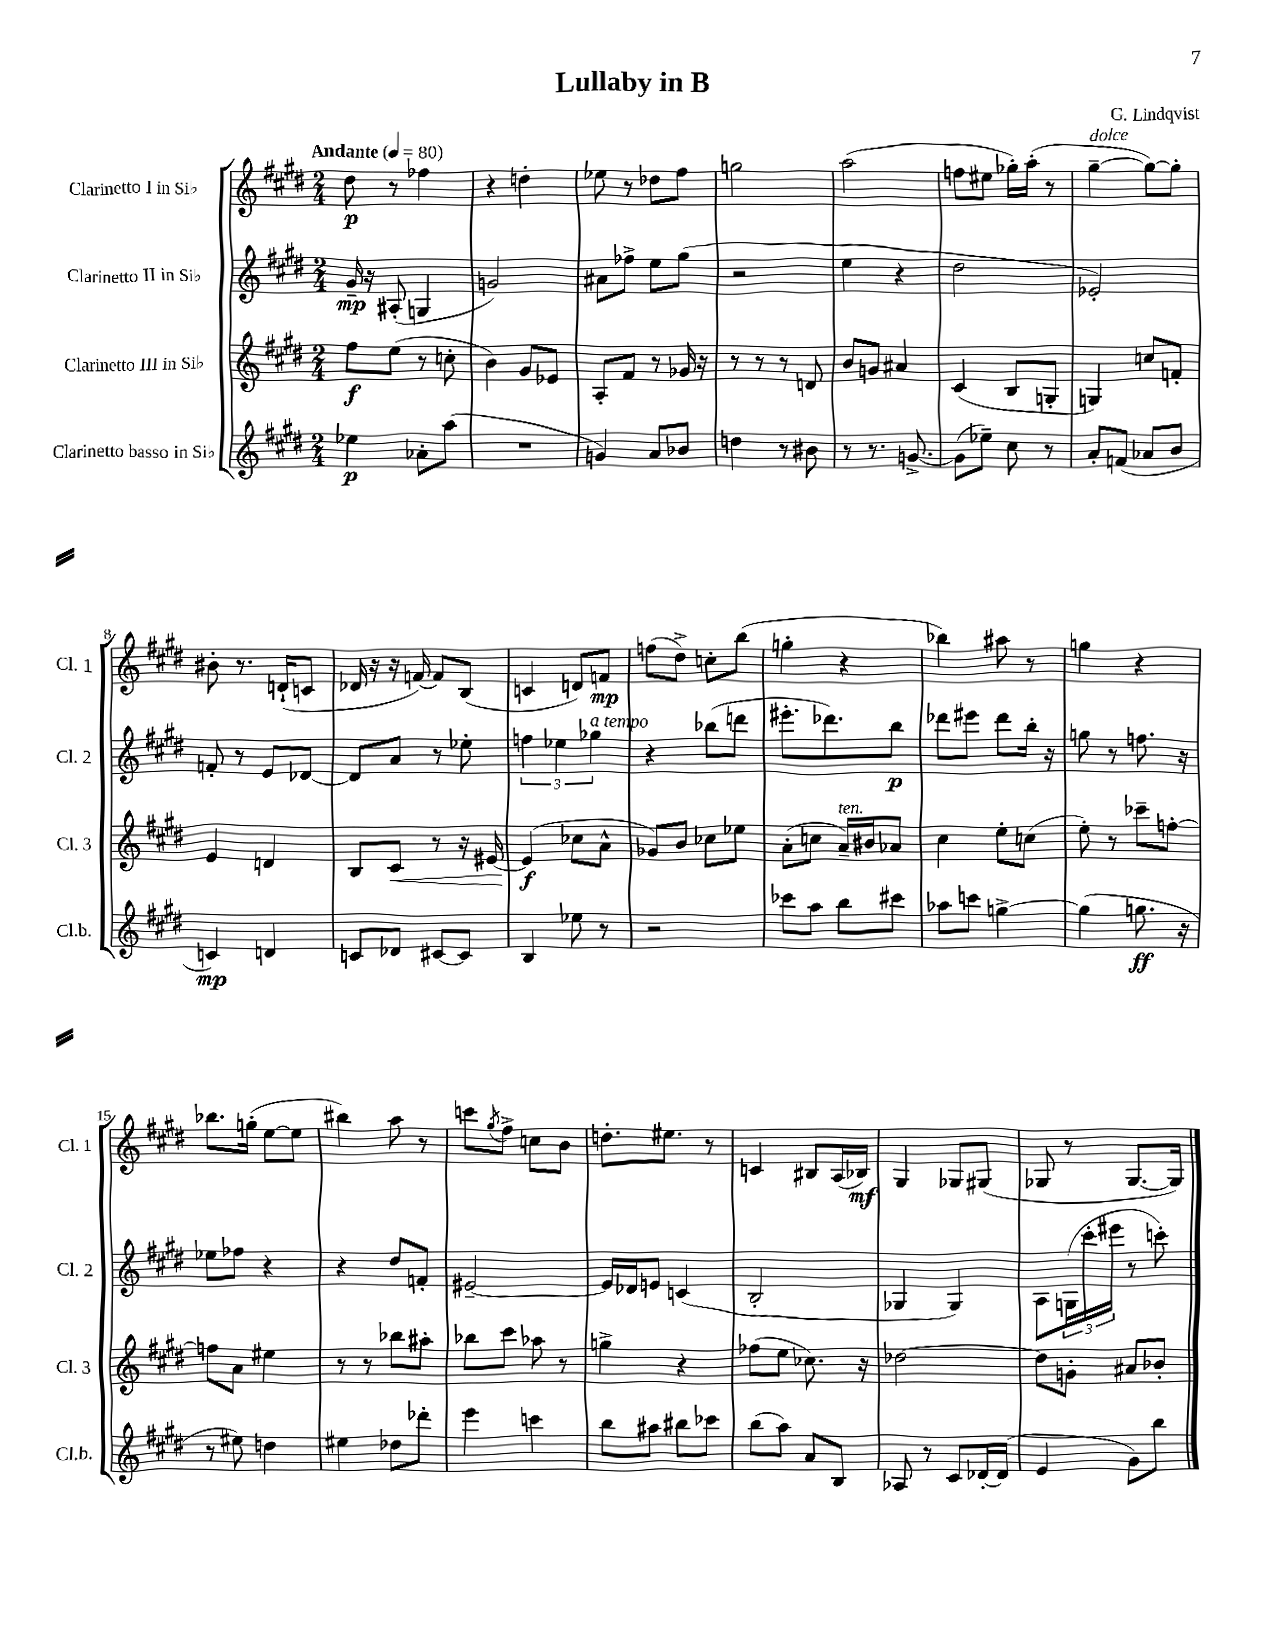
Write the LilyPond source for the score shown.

\header { title = "Lullaby in B" composer = "G. Lindqvist" }
<<
\new StaffGroup <<
\new Staff = "s0" \with { instrumentName = "Clarinetto I in Sib" shortInstrumentName = "Cl. 1" } {
    \clef treble \key e \major \numericTimeSignature \time 2/4 \tempo "Andante" 4 = 80
    dis''8\p r8 fes''4 |
    r4 d''4-. |
    ees''8 r8 des''8 fis''8 |
    g''2 |
    a''2( |
    f''8 eis''8 ges''16-.) a''16-.( r8 |
    gis''4~--^\markup { \italic "dolce" } gis''8~) gis''8-. |
    bis'8-. r8. d'16-!( c'8 |
    des'16 r16 r16 f'16~) f'8 b8( |
    c'4 d'8) f'8\mp |
    f''8( dis''8->) c''8-. b''8( |
    g''4-. r4 |
    bes''4) ais''8 r8 |
    g''4 r4 |
    bes''8. g''16-.( e''8~ e''8 |
    bis''4) a''8 r8 |
    c'''8 \acciaccatura { gis''8 } fis''8-> c''8 b'8 |
    d''8.-. eis''8. r8 |
    c'4 bis8 a16( bes16\mf) |
    gis4 ges8 gis8( |
    ges8 r8 ges8.~ ges16) \bar "|." |
}
\new Staff = "s1" \with { instrumentName = "Clarinetto II in Sib" shortInstrumentName = "Cl. 2" } {
    \clef treble \key e \major \numericTimeSignature \time 2/4
    gis'16--\mp r16 ais8-.( g4 |
    g'2) |
    ais'8 fes''8-> e''8 gis''8( |
    r2 |
    e''4 r4 |
    dis''2 |
    ees'2-.) |
    f'8-. r8 e'8 des'8~ |
    des'8 a'8 r8 ees''8-. |
    \tuplet 3/2 { f''4 ees''4 ges''4^\markup { \italic "a tempo" } } |
    r4 bes''8( d'''8 |
    eis'''8.-. des'''8.) b''8\p |
    des'''8 eis'''8 des'''8 b''16-. r16 |
    g''8 r8 f''8. r16 |
    ees''8 fes''8 r4 |
    r4 dis''8 f'8-. |
    eis'2~-- |
    eis'16 des'16 e'8 c'4( |
    b2-. |
    ges4 ges4) |
    a8 \tuplet 3/2 { g16( cis'''16-. eis'''16 } r8 c'''8-.) \bar "|." |
}
\new Staff = "s2" \with { instrumentName = "Clarinetto III in Sib" shortInstrumentName = "Cl. 3" } {
    \clef treble \key e \major \numericTimeSignature \time 2/4
    fis''8\f e''8( r8 c''8-. |
    b'4) gis'8 ees'8 |
    a8-. fis'8 r8 ges'16 r16 |
    r8 r8 r8 d'8 |
    b'8 g'8 ais'4 |
    cis'4( b8 g8-. |
    g4) c''8 f'8-. |
    e'4 d'4 |
    b8 cis'8\< r8 r16 eis'16~ |
    eis'4\f\!( ces''8 a'8-^ |
    ges'8) b'8 ces''8 ees''8 |
    a'8-.( c''8 a'16--^\markup { \italic "ten." }) bis'16 aes'8 |
    cis''4 e''8-. c''8( |
    e''8-.) r8 ces'''8-- f''8~-. |
    f''8 a'8 eis''4 |
    r8 r8 bes''8 ais''8-. |
    bes''8 cis'''8 aes''8 r8 |
    g''4-> r4 |
    fes''8( e''8 ces''8.) r16 |
    des''2~ |
    des''8 g'8-. ais'8 bes'8-. \bar "|." |
}
\new Staff = "s3" \with { instrumentName = "Clarinetto basso in Sib" shortInstrumentName = "Cl.b." } {
    \clef treble \key e \major \numericTimeSignature \time 2/4
    ees''4\p aes'8-. a''8( |
    R2 |
    g'4) a'8 bes'8 |
    d''4 r8 bis'8 |
    r8 r8. g'8.~-> |
    g'8( ees''8--) cis''8 r8 |
    a'8-. f'8( aes'8 b'8 |
    c'4\mp) d'4 |
    c'8 des'8 cis'8~ cis'8 |
    b4 ees''8 r8 |
    r2 |
    ces'''8 a''8 b''8 cis'''8 |
    aes''8 c'''8 g''4~-> |
    g''4( g''8.\ff r16 |
    r8 eis''8) d''4 |
    eis''4 des''8 des'''8-. |
    e'''4 c'''4 |
    b''8 ais''8 bis''8 ces'''8 |
    b''8( a''8) a'8 b8 |
    aes8 r8 cis'8 des'16~-. des'16( |
    e'4 gis'8) b''8 \bar "|." |
}
>>
>>
